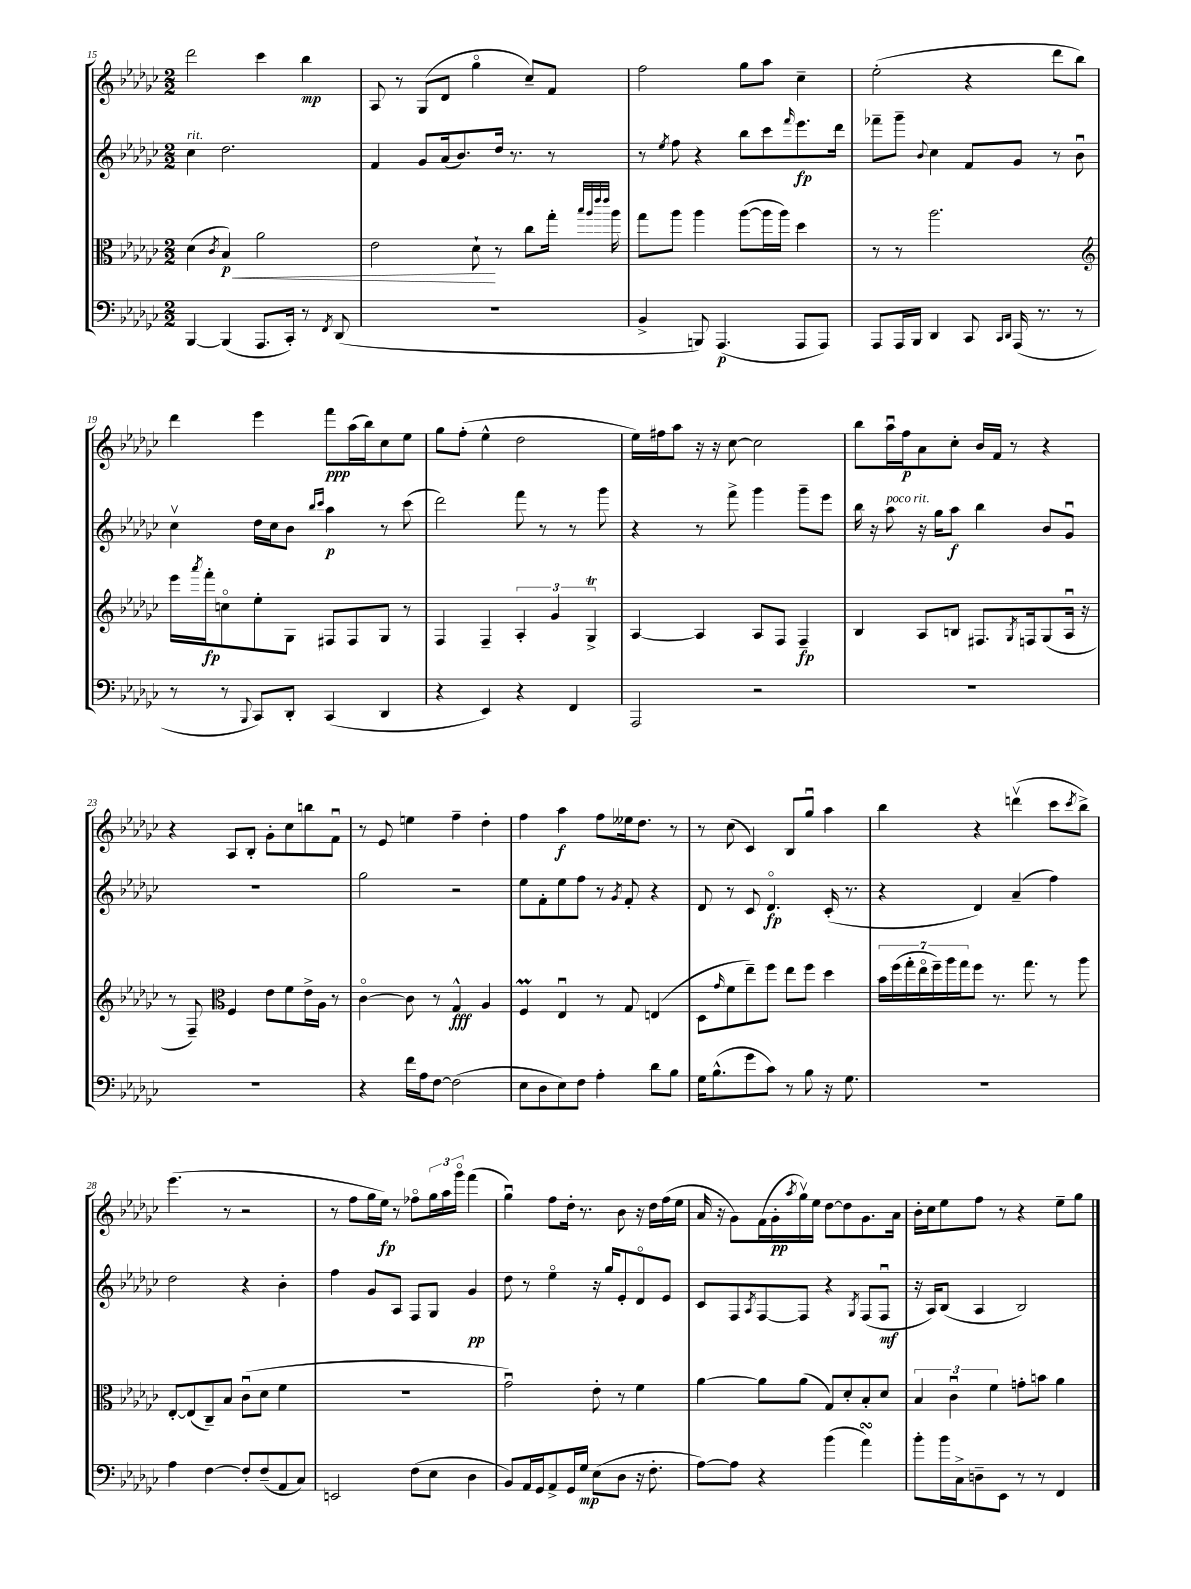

**kern	**dynam	**kern	**dynam	**kern	**dynam	**kern	**dynam
*part4	*part4	*part3	*part3	*part2	*part2	*part1	*part1
*staff4	*staff4	*staff3	*staff3	*staff2	*staff2	*staff1	*staff1
*clefF4	*	*clefC3	*	*clefG2	*	*clefG2	*
*k[b-e-a-d-g-c-]	*	*k[b-e-a-d-g-c-]	*	*k[b-e-a-d-g-c-]	*	*k[b-e-a-d-g-c-]	*
*M2/2	*	*M2/2	*	*M2/2	*	*M2/2	*
=15	=15	=15	=15	=15	=15	=15	=15
!	!	!	!	!LO:TX:a:i:t=rit.	!	!	!
[4BBB-/	.	(4d-\	.	4cc-\	.	2ddd-\	.
.	.	8qc-/	.	.	.	.	.
!	!	!	!LO:HP:b	!	!	!	!
(4BBB-/]	.	4B-/)	< p	2.dd-\	.	.	.
8.AAA-/L	.	2a-\	.	.	.	4ccc-\	.
16CC-'/Jk)	.	.	.	.	.	.	.
8r	.	.	.	.	.	4bb-\	mp
8qFF/	.	.	.	.	.	.	.
(8DD-/	.	.	.	.	.	.	.
=16	=16	=16	=16	=16	=16	=16	=16
1r	.	2e-\	.	4f/	.	8A-/	.
.	.	.	.	.	.	8r	.
.	.	.	.	8g-/L	.	(8G-/L	.
.	.	.	.	(16a-/k	.	8d-/J	.
.	.	.	.	8.b-/)	.	.	.
.	.	8d-`\	.	.	.	4gg-\	.
.	.	8r	[	16dd-/Jk	.	.	.
.	.	.	.	8.r	.	.	.
.	.	8cc-\L	.	.	.	8cc-~/L)	.
.	.	16gg-'\Jk	.	8r	.	8f/J	.
.	.	32qqbb-/LLL	.	.	.	.	.
.	.	32qqaa-/	.	.	.	.	.
.	.	32qqeee-/	.	.	.	.	.
.	.	32qqeee-/JJJ	.	.	.	.	.
.	.	16aa-\	.	.	.	.	.
=17	=17	=17	=17	=17	=17	=17	=17
4BB-^/	.	8gg-\L	.	8r	.	2ff\	.
.	.	.	.	8qee-/	.	.	.
.	.	8aa-\J	.	8ff\	.	.	.
8BBBn/)	.	4aa-\	.	4r	.	.	.
(4.AAA-/	p	.	.	.	.	.	.
.	.	([8aa-\L	.	8bb-\L	.	8gg-\L	.
.	.	16aa-\L]	.	8ccc-\	.	8aa-\J	.
.	.	16aa-\JJ)	.	.	.	.	.
.	.	.	.	16qqfff/	.	.	.
8AAA-/L	.	4dd-\	.	8.eee-\	fp	4cc-~\	.
8AAA-/J)	.	.	.	.	.	.	.
.	.	.	.	16ddd-\Jk	.	.	.
=18	=18	=18	=18	=18	=18	=18	=18
8AAA-/L	.	8r	.	8fff-X~\L	.	(2ee-'\	.
16AAA-/L	.	8r	.	8ggg-~\J	.	.	.
16BBB-/JJ	.	.	.	.	.	.	.
.	.	.	.	8qqb-/	.	.	.
4DD-/	.	2.aa-\	.	4cc-\	.	.	.
8CC-/	.	.	.	8f/L	.	4r	.
16qqCC-/LL	.	.	.	.	.	.	.
16qqDD-/JJ	.	.	.	.	.	.	.
(16AAA-/	.	.	.	8g-/J	.	.	.
8.r	.	.	.	.	.	.	.
.	.	.	.	8r	.	8ddd-\L	.
8r	.	.	.	8b-u\	.	8bb-\J)	.
!!LO:LB:g=z
=19	=19	=19	=19	=19	=19	=19	=19
*	*	*clefG2	*	*	*	*	*
8r	.	16eee-\LL	.	4cc-v\	.	4ddd-\	.
.	.	8qaaa-/	.	.	.	.	.
.	.	16fff'\J	fp	.	.	.	.
8r	.	8ccn\	.	.	.	.	.
8qqBBB-/	.	.	.	.	.	.	.
8CC-/L)	.	8ee-'\	.	16dd-\LL	.	4eee-\	.
.	.	.	.	16cc-\J	.	.	.
8DD-'/J	.	8G-\J	.	8b-\J	.	.	.
.	.	.	.	16qqbb-/LL	.	.	.
.	.	.	.	16qqccc-/JJ	.	.	.
(4CC-/	.	8F#X/L	.	4aa-\	p	8fff\L	ppp
.	.	8F#/	.	.	.	(16aa-\L	.
.	.	.	.	.	.	16bb-\J)	.
4DD-/	.	8G-/J	.	8r	.	8cc-\	.
.	.	8r	.	(8ccc-\	.	8ee-\J	.
=20	=20	=20	=20	=20	=20	=20	=20
4r	.	4F/	.	2ddd-\)	.	8gg-\L	.
.	.	.	.	.	.	(8ff'\J	.
4EE-/)	.	4F~/	.	.	.	4ee-^^\	.
4r	.	6A-'/	.	8fff\	.	2dd-\	.
.	.	.	.	8r	.	.	.
.	.	6g-/	.	.	.	.	.
4FF/	.	.	.	8r	.	.	.
.	.	6G-T^/	.	.	.	.	.
.	.	.	.	8ggg-\	.	.	.
=21	=21	=21	=21	=21	=21	=21	=21
2AAA-/	.	[4A-/	.	4r	.	16ee-\LL)	.
.	.	.	.	.	.	16ff#X\J	.
.	.	.	.	.	.	8aa-\J	.
.	.	4A-/]	.	8r	.	16r	.
.	.	.	.	.	.	16r	.
.	.	.	.	8fff^\	.	[8cc-\	.
2r	.	8A-/L	.	4ggg-\	.	2cc-\]	.
.	.	8F/J	.	.	.	.	.
.	.	4F~/	fp	8ggg-~\L	.	.	.
.	.	.	.	8eee-\J	.	.	.
=22	=22	=22	=22	=22	=22	=22	=22
1r	.	4B-/	.	16bb-\	.	8bb-\L	.
.	.	.	.	16r	.	.	.
!	!	!	!	!LO:TX:a:i:t=poco rit.	!	!	!
.	.	.	.	8aa-\	.	16aa-u\L	.
.	.	.	.	.	.	16ff\J	p
.	.	8A-/L	.	16r	.	8a-\	.
.	.	.	.	16gg-\KL	.	.	.
.	.	8Bn/J	.	8aa-\J	f	8cc-'\J	.
.	.	8.F#X/L	.	4bb-\	.	16b-/LL	.
.	.	.	.	.	.	16f/JJ	.
.	.	.	.	.	.	8r	.
.	.	8qG-/	.	.	.	.	.
.	.	16Fn/k	.	.	.	.	.
.	.	(8G-/	.	8b-/L	.	4r	.
.	.	16A-u/Jk	.	8g-u/J	.	.	.
.	.	16r	.	.	.	.	.
!!LO:LB:g=z
=23	=23	=23	=23	=23	=23	=23	=23
1r	.	8r	.	1r	.	4r	.
.	.	8F~/)	.	.	.	.	.
*	*	*clefC3	*	*	*	*	*
.	.	4F/	.	.	.	8A-/L	.
.	.	.	.	.	.	8B-'/J	.
.	.	8e-\L	.	.	.	8g-'\L	.
.	.	8f\	.	.	.	8cc-\	.
.	.	16e-^\L	.	.	.	8bbn\	.
.	.	16A-\JJ	.	.	.	.	.
.	.	8r	.	.	.	8fu\J	.
=24	=24	=24	=24	=24	=24	=24	=24
4r	.	[4c-\	.	2gg-\	.	8r	.
.	.	.	.	.	.	8e-/	.
16f\LL	.	8c-\]	.	.	.	4een\	.
16A-\J	.	.	.	.	.	.	.
[8F\J	.	8r	.	.	.	.	.
(2F\]	.	4G-^^/	fff	2r	.	4ff~\	.
.	.	4A-/	.	.	.	4dd-'\	.
=25	=25	=25	=25	=25	=25	=25	=25
8E-\L	.	4Fm/	.	8ee-\L	.	4ff\	.
8D-\	.	.	.	8f'\	.	.	.
8E-\)	.	4E-u/	.	8ee-\	.	4aa-\	f
8F\J	.	.	.	8ff\J	.	.	.
4A-'\	.	8r	.	8r	.	8ff\L	.
.	.	.	.	8qg-/	.	.	.
.	.	8G-/	.	8f'/	.	16ee--X\k	.
.	.	.	.	.	.	8.dd-\J	.
8d-\L	.	(4En/	.	4r	.	.	.
8B-\J	.	.	.	.	.	8r	.
=26	=26	=26	=26	=26	=26	=26	=26
16G-\KL	.	8D-\L	.	8d-/	.	8r	.
(8.B-^^\	.	.	.	.	.	.	.
.	.	16qqg-/	.	.	.	.	.
.	.	8f\	.	8r	.	(8cc-\	.
8g-\	.	8ee-~\)	.	8c-/	.	4c-/)	.
8c-\J)	.	8ff\J	.	4.d-/	fp	.	.
8r	.	8ee-\L	.	.	.	8B-/L	.
8B-\	.	8ff\J	.	.	.	8gg-u/J	.
16r	.	4dd-\	.	(16c-'/	.	4aa-\	.
8.G-\	.	.	.	8.r	.	.	.
=27	=27	=27	=27	=27	=27	=27	=27
1r	.	28b-\LL	.	4r	.	4bb-\	.
.	.	(28ff\	.	.	.	.	.
.	.	28gg-'\	.	.	.	.	.
.	.	28ee-\	.	.	.	.	.
.	.	28ff~\)	.	.	.	.	.
.	.	28aa-\	.	.	.	.	.
.	.	28gg-\J	.	.	.	.	.
.	.	8ff\J	.	4d-/)	.	4r	.
.	.	8.r	.	.	.	.	.
.	.	.	.	(4a-~/	.	(4dddnv\	.
.	.	8.gg-\	.	.	.	.	.
.	.	8r	.	4ff\)	.	8ccc-\L	.
.	.	.	.	.	.	8qccc-/	.
.	.	8aa-\	.	.	.	8bb-^\J)	.
!!LO:LB:g=z
=28	=28	=28	=28	=28	=28	=28	=28
4A-\	.	[8E-'/L	.	2dd-\	.	(4.eee-\	.
.	.	(8E-/]	.	.	.	.	.
[4F\	.	8C-~/)	.	.	.	.	.
.	.	8B-/J	.	.	.	8r	.
8F'/L]	.	(8c-u\L	.	4r	.	2r	.
(8F~/	.	8d-\J	.	.	.	.	.
8AA-/	.	4f\	.	4b-'\	.	.	.
8C-/J)	.	.	.	.	.	.	.
=29	=29	=29	=29	=29	=29	=29	=29
2EEn/	.	1r	.	4ff\	.	8r	.
.	.	.	.	.	.	8ff\L	.
.	.	.	.	8g-/L	.	16gg-\L	.
.	.	.	.	.	.	16ee-\JJ)	fp
.	.	.	.	8A-/J	.	8r	.
(8F\L	.	.	.	8F/L	.	8ff-X\L	.
8E-\J	.	.	.	8G-/J	.	24gg-\L	.
.	.	.	.	.	.	24aa-\	.
.	.	.	.	.	.	24ggg-\JJ	.
4D-\	.	.	.	4g-/	pp	(4fff\	.
=30	=30	=30	=30	=30	=30	=30	=30
8BB-/L)	.	2g-u\)	.	8dd-\	.	4gg-u\)	.
16AA-/L	.	.	.	8r	.	.	.
16GG-/J	.	.	.	.	.	.	.
8AA-^/	.	.	.	4ee-\	.	8ff\L	.
16GG-/L	.	.	.	.	.	16dd-'\Jk	.
16G-/JJ	mp	.	.	.	.	8.r	.
(8E-\L	.	8e-'\	.	16r	.	.	.
.	.	.	.	16gg-/KL	.	.	.
8D-\J	.	8r	.	8e-'/	.	8b-\	.
16r	.	4f\	.	8d-/	.	16r	.
8.F'\	.	.	.	.	.	16dd-\LL	.
.	.	.	.	8e-/J	.	(16ff\	.
.	.	.	.	.	.	16ee-\JJ	.
=31	=31	=31	=31	=31	=31	=31	=31
[8A-\L)	.	[4a-\	.	8c-/L	.	16a-/	.
.	.	.	.	.	.	16r	.
8A-\J]	.	.	.	8F/	.	8g-\L)	.
.	.	.	.	8qA-/	.	.	.
4r	.	8a-\L]	.	[8F/	.	(16f\L	.
.	.	.	.	.	.	16g-'\	pp
.	.	.	.	.	.	8qaa-/	.
.	.	(8a-\J	.	8F/J]	.	16gg-v\)	.
.	.	.	.	.	.	16ee-\JJ	.
(4b-\	.	8G-/L)	.	4r	.	[8dd-\L	.
.	.	8d-'/	.	.	.	8dd-\]	.
.	.	.	.	8qG-/	.	.	.
4a-sSSS\)	.	8B-'/	.	(8F/L	.	8.g-\	.
.	.	8d-/J	.	8Fu/J	mf	.	.
.	.	.	.	.	.	16a-\Jk	.
=32	=32	=32	=32	=32	=32	=32	=32
8b-'\L	.	6B-/	.	16r	.	16b-'\LL	.
.	.	.	.	16A-/KL)	.	16cc-\J	.
16b-\L	.	.	.	(8B-/J	.	8ee-\	.
.	.	6c-u\	.	.	.	.	.
16C-^\J	.	.	.	.	.	.	.
8Dn~\	.	.	.	4A-/	.	8ff\J	.
.	.	6f\	.	.	.	.	.
8EE-\J	.	.	.	.	.	8r	.
8r	.	8gn'\L	.	2B-/)	.	4r	.
8r	.	8bn\J	.	.	.	.	.
4FF/	.	4a-\	.	.	.	8ee-~\L	.
.	.	.	.	.	.	8gg-\J	.
==	==	==	==	==	==	==	==
*-	*-	*-	*-	*-	*-	*-	*-
